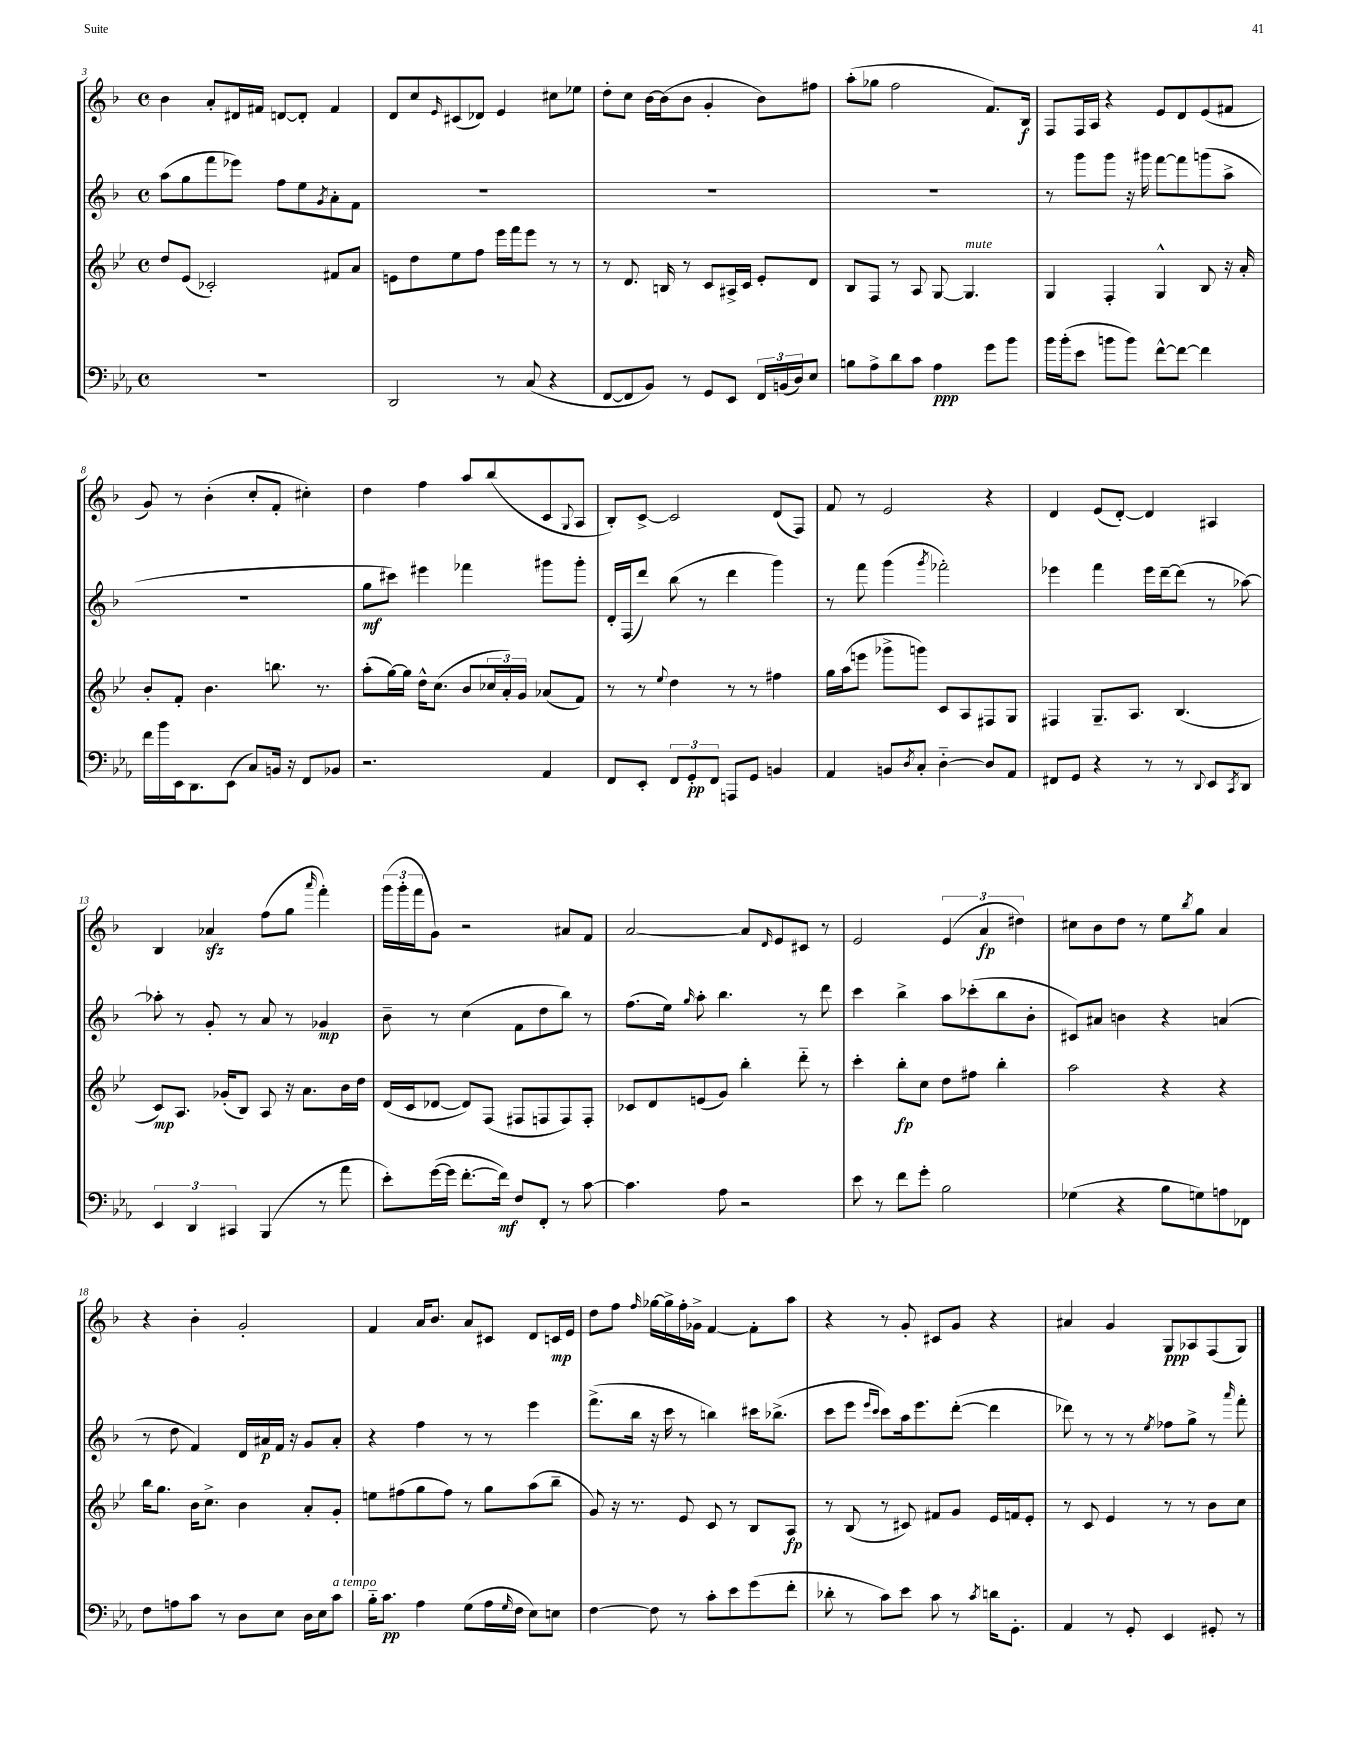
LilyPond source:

<<
\new StaffGroup <<
\new Staff = "s0" {
    \clef treble \key f \major \defaultTimeSignature \time 4/4
    bes'4 a'8-. dis'16 fis'16 d'8~ d'8-. fis'4 |
    d'8 c''8 \grace { e'16 } cis'8( des'8) e'4 cis''8 ees''8 |
    d''8-. c''8 bes'16~ bes'16( bes'8 g'4-. bes'8) fis''8 |
    a''8-.( ges''8 f''2 f'8.) bes16\f |
    f8 f16 a16 r4 e'8 d'8 e'8( fis'8 |
    g'8) r8 bes'4-.( c''8-. f'8-. cis''4-.) |
    d''4 f''4 a''8 bes''8( c'8 \appoggiatura { g8 } a8 |
    bes8-.) c'8~-> c'2 d'8( f8) |
    f'8 r8 e'2 r4 |
    d'4 e'8( d'8~-.) d'4 ais4 |
    bes4 aes'4\sfz f''8( g''8 \grace { a'''16 } f'''4-.) |
    \tuplet 3/2 { g'''16( g'''16-. f'''16 } g'8) r2 ais'8 f'8 |
    a'2~ a'8 \grace { d'16 } e'8 cis'8 r8 |
    e'2 \tuplet 3/2 { e'4( a'4\fp dis''4) } |
    cis''8 bes'8 d''8 r8 e''8 \acciaccatura { bes''8 } g''8 a'4 |
    r4 bes'4-. g'2-. |
    f'4 a'16 bes'8. a'8 cis'8 d'8 c'16\mp e'16 |
    d''8 f''8 \grace { f''16 } ges''16~ ges''16-> f''16-. ges'16-> f'4~ f'8-. a''8 |
    r4 r8 g'8-. cis'8 g'8 r4 |
    ais'4 g'4 g8\ppp aes8 f8( g8) \bar "|." |
}
\new Staff = "s1" {
    \clef treble \key f \major \defaultTimeSignature \time 4/4
    a''8( g''8 f'''8 ees'''8) f''8 e''8 \acciaccatura { g'8 } a'8-. f'8 |
    R1 |
    R1 |
    R1 |
    r8 g'''8 g'''8 r16 gis'''16 f'''8~ f'''8 g'''8( a''8-> |
    R1 |
    g''8\mf cis'''8) eis'''4 fes'''4 gis'''8 gis'''8-. |
    d'16-. f16( d'''8) bes''8( r8 d'''4 g'''4) |
    r8 f'''8 g'''4( \acciaccatura { g'''8 } fes'''2-.) |
    ees'''4 f'''4 ees'''16 d'''16~-- d'''8( r8 aes''8~) |
    aes''8-. r8 g'8-. r8 a'8 r8 ges'4\mp |
    bes'8-- r8 c''4( f'8 d''8 bes''8) r8 |
    f''8.( e''16) \grace { g''16 } a''8-. bes''4. r8 d'''8 |
    c'''4 bes''4-> a''8 ces'''8-.( bes''8 bes'8-. |
    cis'8) ais'8 b'4 r4 a'4( |
    r8 d''8 f'4) d'16 ais'16\p f'16 r16 g'8 ais'8-. |
    r4 f''4 r8 r8 e'''4 |
    f'''8.->( bes''16 r16 c'''16 r8 b''4) cis'''16 bes''8.->( |
    c'''8 e'''8 \grace { e'''16 c'''16 } c'''8) a''16 e'''8. d'''8~-.( d'''4 |
    des'''8) r8 r8 r8 \acciaccatura { e''8 } fes''8 g''8-> r8 \grace { a'''16 } f'''8-. \bar "|." |
}
\new Staff = "s2" {
    \clef treble \key bes \major \defaultTimeSignature \time 4/4
    d''8 ees'8( ces'2-.) fis'8 a'8 |
    e'8 d''8 ees''8 f''8 ees'''16 f'''16 ees'''8 r8 r8 |
    r8 d'8. b16 r8 c'8 ais16-> c'16 ees'8-. d'8 |
    bes8 f8 r8 a8 g8~ g4.^\markup { \italic "mute" } |
    g4 f4-. g4-^ bes8 r16 a'16-. |
    bes'8-. f'8-. bes'4. b''8. r8. |
    a''8-.( g''16~) g''16 d''16-^ c''8.( bes'8 \tuplet 3/2 { ces''16 a'16-.) g'16 } aes'8( f'8) |
    r8 r8 \appoggiatura { ees''8 } d''4 r8 r8 fis''4 |
    g''16 a''16( e'''8 ges'''8-> g'''8) c'8 a8 fis8 g8 |
    fis4 g8.-- a8. bes4.( |
    c'8\mp) a8. ges'16-.( bes8) a8 r16 a'8. bes'16 d''16 |
    d'16( c'16 des'8~ des'8) f8( fis8 f8 f8) f8-. |
    ces'8 d'8 e'8( g'8) bes''4-. d'''8-_ r8 |
    c'''4-. bes''8-.\fp c''8 d''8 fis''8 bes''4-. |
    a''2 r4 r4 |
    bes''16 g''8. bes'16 c''8.-> bes'4 a'8-. g'8-. |
    e''8 fis''8( g''8 fis''8) r8 g''8 a''8( bes''8-- |
    g'8) r16 r8. ees'8 c'8 r8 bes8 a8\fp |
    r8 bes8( r8 cis'8) fis'8 g'8 ees'16 f'16 ees'8-. |
    r8 c'8 ees'4 r8 r8 bes'8 c''8 \bar "|." |
}
\new Staff = "s3" {
    \clef bass \key ees \major \defaultTimeSignature \time 4/4
    R1 |
    d,2 r8 c8( r4 |
    f,8~ f,8 bes,8) r8 g,8 ees,8 \tuplet 3/2 { f,16 b,16( d16) } ees8 |
    b8 aes8-> d'8 c'8 aes4\ppp g'8 bes'8 |
    bes'16 bes'16-.( ees'8 b'8 b'8) f'8~-^ f'8~ f'4 |
    f'16 bes'16 ees,16 d,8. ees,8( c8) b,16 r16 f,8 bes,8 |
    r2. aes,4 |
    f,8 ees,8-. \tuplet 3/2 { f,8 g,8-.\pp f,8 } a,,8 g,8 b,4 |
    aes,4 b,8 \acciaccatura { d8 } c8-. d4~-_ d8 aes,8 |
    fis,8 g,8 r4 r8 r8 \appoggiatura { d,8 } ees,8 \acciaccatura { c,8 } d,8 |
    \tuplet 3/2 { ees,4 d,4 cis,4 } bes,,4( r8 aes'8 |
    ees'8-.) g'16~( g'16 f'8.~-. f'16\mf) f8 f,8-. r8 c'8~ |
    c'4. aes8 r2 |
    ees'8 r8 f'8 g'8-. bes2 |
    ges4( r4 bes8 g8) a8 fes,8 |
    f8 a8 c'8 r8 d8 ees8 d16 ees16 c'8^\markup { \italic "a tempo" } |
    bes16-_ c'8.\pp aes4 g8( aes16 \grace { g16 } f16 ees8) e8 |
    f4~ f8 r8 c'8-. ees'8 g'8( f'8-. |
    des'8-. r8 c'8) ees'8 c'8 r8 \acciaccatura { c'8 } d'16 g,8.-. |
    aes,4 r8 g,8-. ees,4 gis,8-. r8 \bar "|." |
}
>>
>>
\layout { \context { \Score currentBarNumber = #3 } }
